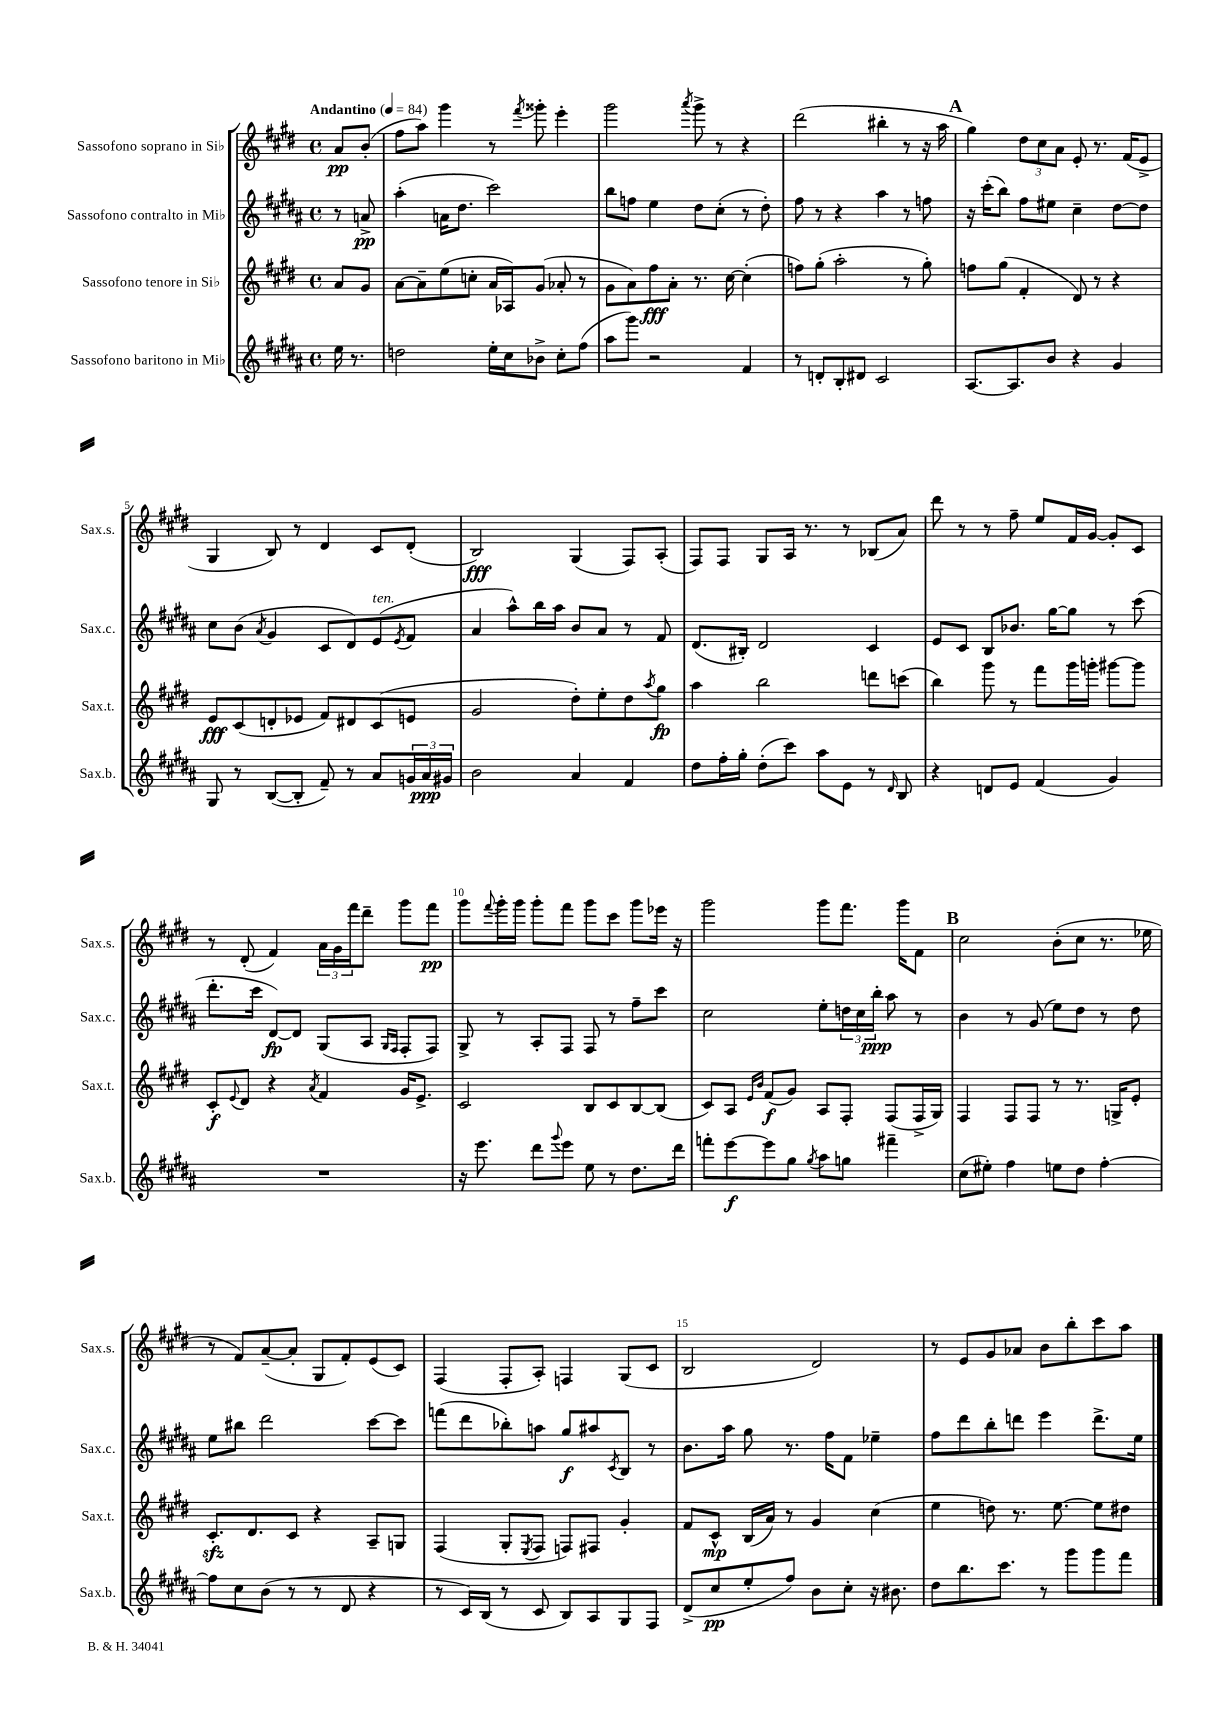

**kern	**kern	**kern	**kern
*staff4	*staff3	*staff2	*staff1
*clefG2	*clefG2	*clefG2	*clefG2
*k[f#c#g#d#a#]	*k[f#c#g#d#]	*k[f#c#g#d#a#]	*k[f#c#g#d#]
*M4/4	*M4/4	*M4/4	*M4/4
*met(c)	*met(c)	*met(c)	*met(c)
*MM84	*MM84	*MM84	*MM84
16ee	8a	8r	8a
8.r	.	.	.
.	8g#	8a^	(8b'
=	=	=	=
2dd	[8a	(4aa#'	8ff#
.	8a~]	.	8aa)
.	(8ee	16a	4ggg#
.	.	8.dd#	.
.	8cc'	.	.
16ee'	16a	2ccc#)	8r
16cc#	16A-)	.	.
.	.	.	8qfff#
8b-^	(8g#	.	8ggg##'
8cc#'	8a-'	.	4eee'
(8ff#	8r	.	.
=	=	=	=
8aa#	8g#	8bb	2ggg#
8ggg#)	8a)	8ff	.
2r	8ff#	4ee	.
.	8a'	.	.
.	.	.	8qaaa
.	8.r	8dd#	8ggg#^
.	.	(8cc#'	8r
.	[16cc#	.	.
4f#	(4cc#']	8r	4r
.	.	8dd#')	.
=	=	=	=
8r	8ff)	8ff#	(2ddd#
8d'	(8gg#'	8r	.
8B'	2aa'	4r	.
8d#	.	.	.
2c#	.	4aa#	4bb#'
.	8r	8r	8r
.	8gg#')	8ff	16r
.	.	.	16aa
=	=	=	=
[8.A#	8ff	16r	4gg#)
.	.	(16ccc#'	.
.	(8gg#	8bb)	.
8.A#]	.	.	.
.	4f#'	8ff#	12dd#
.	.	.	12cc#
8b	.	8ee#	.
.	.	.	12a
4r	8d#)	4cc#~	8e'
.	8r	.	8.r
4g#	4r	[8dd#	.
.	.	.	(16f#
.	.	8dd#]	8e^
=	=	=	=
8G#	8e	8cc#	4G#
8r	(8c#	(8b	.
.	.	8qa#	.
([8B	8d'	4g#	8B)
8B']	8e-	.	8r
8f#~)	8f#)	8c#	4d#
8r	8d#	8d#)	.
8a#	(8c#	(8e	8c#
.	.	8qe	.
24g	8e	8f#	(8d#'
24a#	.	.	.
24g#	.	.	.
=	=	=	=
2b	2g#	4a#	2B)
.	.	8aa#^^)	.
.	.	16bb	.
.	.	16aa#	.
4a#	8dd#')	8b	(4G#
.	8ee'	8a#	.
4f#	8dd#	8r	8F#)
.	8qaa	.	.
.	8gg#	8f#	(8A'
=	=	=	=
8dd#	4aa	(8.d#	8F#)
16ff#'	.	.	8F#
16gg#'	.	16B#')	.
(8dd#'	2bb	2d#	8G#
8ccc#)	.	.	16A
.	.	.	8.r
8aa#	.	.	.
8e	.	.	8r
8r	8ddd	4c#	(8B-
16qqd#	.	.	.
8B	(8ccc	.	8a)
=	=	=	=
4r	4bb)	8e	8ddd#
.	.	8c#	8r
8d	8ggg#	8B	8r
8e	8r	8.b-	8ff#~
(4f#	8fff#	.	8ee
.	.	[16gg#	.
.	16ggg#	8gg#]	16f#
.	16ggg'	.	[16g#
4g#)	[8ggg#	8r	8g#']
.	8ggg#]	(8ccc#	8c#
=	=	=	=
1r	8c#'	8.ddd#'	8r
.	8qqe	.	.
.	8d#	.	(8d#'
.	.	16ccc#	.
.	4r	[8d#)	4f#)
.	.	8d#]	.
.	8qa	.	.
.	4f#	(8G#	24a
.	.	.	24g#
.	.	.	24fff#
.	.	8A#	8ddd#~
.	.	16qqG#	.
.	.	16qqF#	.
.	16g#	8F#'	8ggg#
.	8.e^	.	.
.	.	8F#)	8fff#
=	=	=	=
16r	2c#	8G#^	8ggg#
8.eee	.	.	.
.	.	.	8qqfff#
.	.	8r	16ggg#'
.	.	.	16ggg#
8ddd#	.	8A#'	8ggg#'
8qqggg#	.	.	.
8eee	.	8F#	8fff#
8ee	8B	8F#	8ggg#
8r	8c#	8r	8ccc#
8.dd#	[8B	8ff#~	8ggg#
.	(8B]	8ccc#	16eee-
16ddd#	.	.	16r
=	=	=	=
8fff'	8c#)	2cc#	2ggg#
[8eee	8A	.	.
.	16qqe	.	.
.	16qqb	.	.
8eee]	(8f#	.	.
8gg#	8g#)	.	.
8qgg#	.	.	.
8aa#	8A	8ee'	8ggg#
8gg	8F#'	24dd	8.fff#
.	.	24cc#	.
.	.	24bb'	.
4fff#~	(8F#	8aa#	.
.	.	.	16ggg#
.	16F#^	8r	8f#
.	16G#)	.	.
=	=	=	=
(8cc#	4F#	4b	2cc#
8ee#')	.	.	.
4ff#	8F#	8r	.
.	8F#	(8g#	.
8ee	8r	8ee)	(8b'
8dd#	8.r	8dd#	8cc#
[4ff#'	.	8r	8.r
.	16G^	.	.
.	8e'	8dd#	.
.	.	.	16ee-
=	=	=	=
8ff#]	8.c#'	8ee	8r
8cc#	.	8bb#	8f#)
.	8.d#	.	.
(8b	.	2ddd#	([8a~
8r	8c#	.	8a']
8r	4r	.	8G#
8d#	.	.	8f#')
4r	8A~	[8ccc#	(8e
.	8G	8ccc#]	8c#)
=	=	=	=
8r	(4F#	(8fff	(4F#
16c#)	.	8ddd#	.
(16B	.	.	.
8r	8G#'	8bb-')	8F#'
.	8qE	.	.
8c#	8F#	8aa	8A')
8B)	8F)	8gg#	4F
8A#	8F#	8aa#	.
.	.	8qc#	.
8G#	4g#'	8B	(8G#
8F#	.	8r	8c#
=	=	=	=
(8d#^	8f#	8.b	2B
8cc#	8c#^^	.	.
.	.	16aa#	.
8ee'	(16B	8gg#	.
.	16a)	.	.
8ff#)	8r	8.r	.
8b	4g#	.	2d#)
.	.	16ff#	.
8cc#'	.	8f#	.
16r	(4cc#	4ee-~	.
8.b#	.	.	.
=	=	=	=
8dd#	4ee	8ff#	8r
8.bb	.	8ddd#	8e
.	8dd)	8bb'	8g#
8.ccc#	.	.	.
.	8.r	8ddd	8a-
8r	.	4eee	8b
.	[8.ee	.	.
8ggg#	.	.	8bb'
8ggg#	8ee]	8.ddd^	8ccc#
8fff#	8dd#	.	8aa
.	.	16ee	.
==	==	==	==
*-	*-	*-	*-
